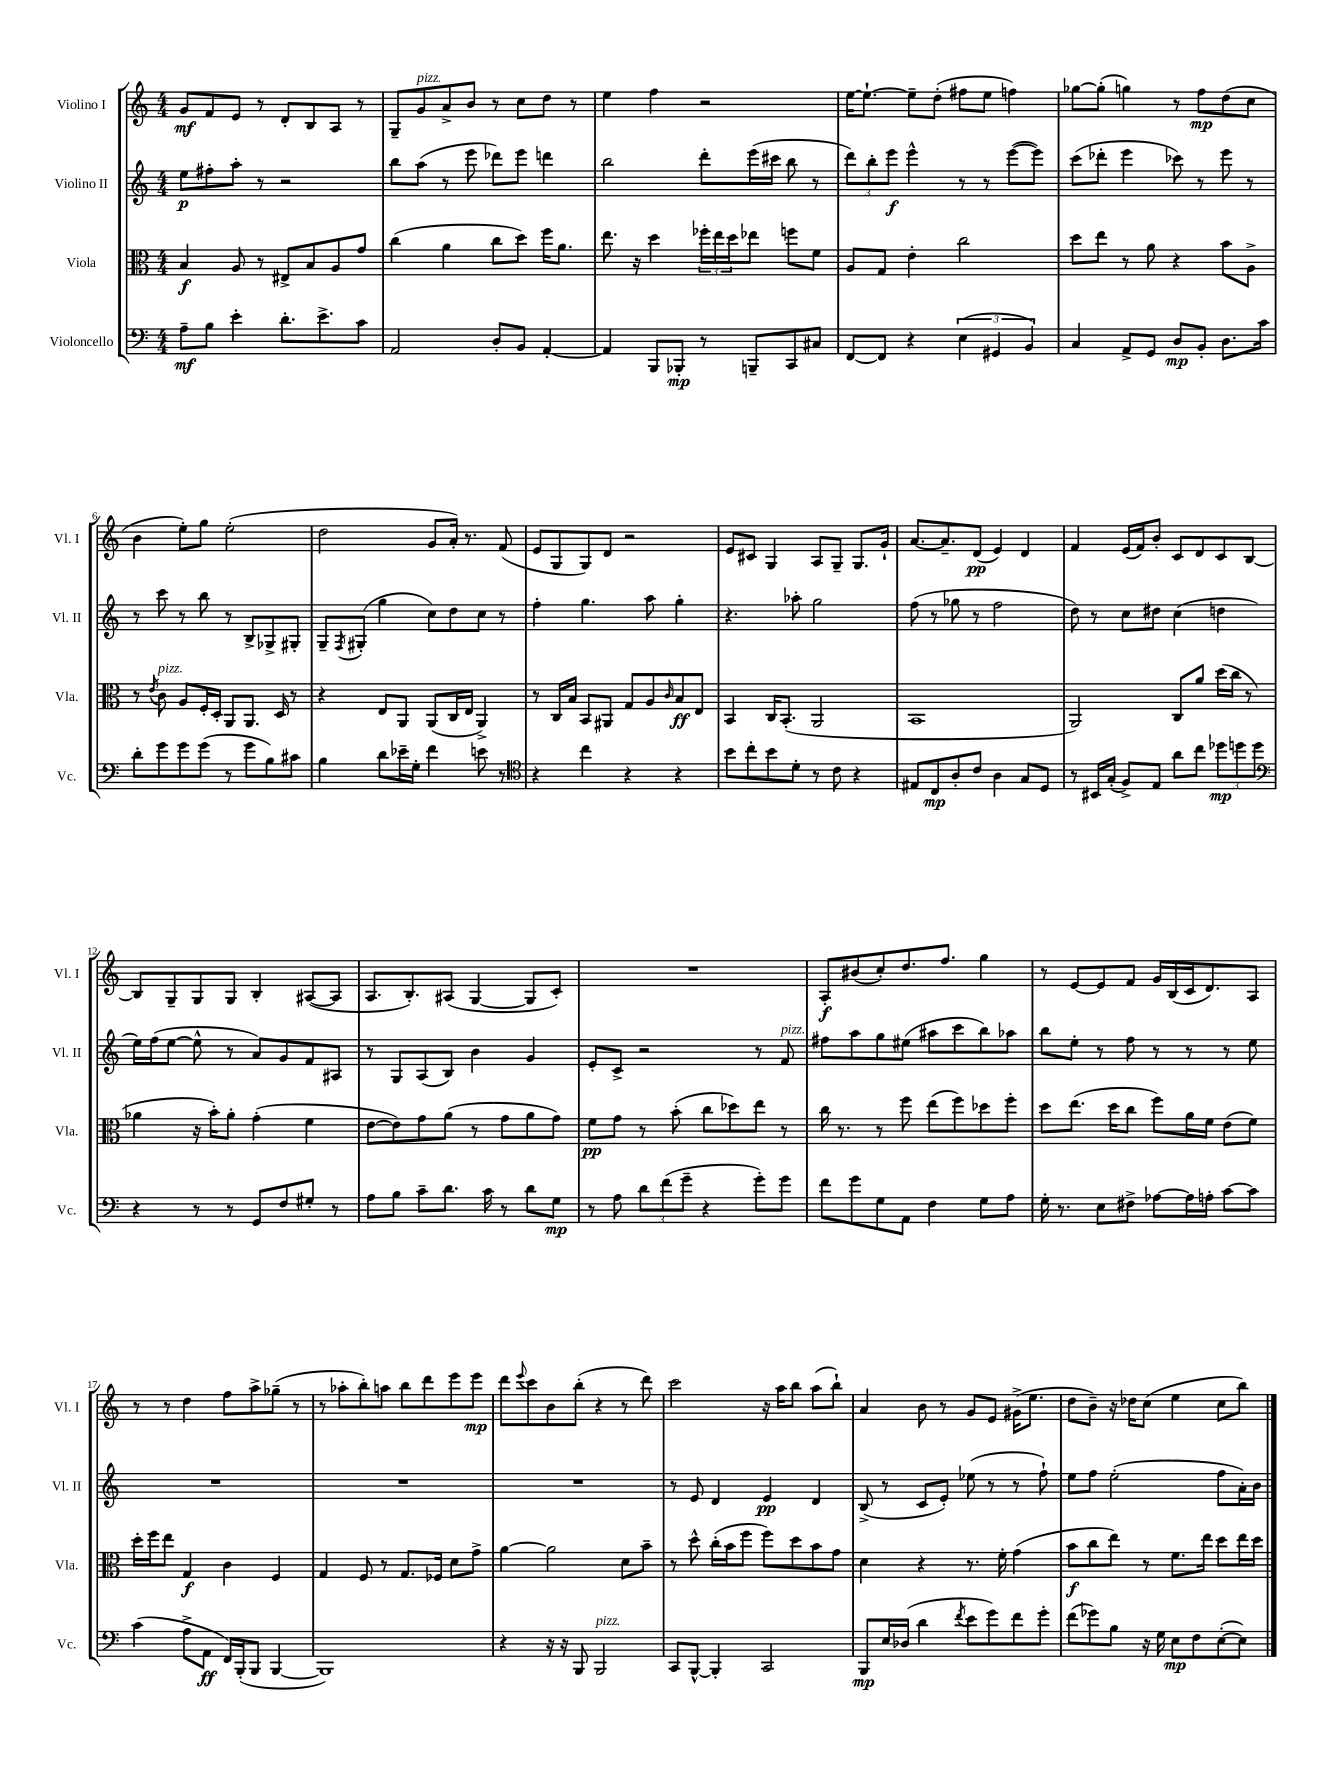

**kern	**kern	**kern	**kern
*staff4	*staff3	*staff2	*staff1
*clefF4	*clefC3	*clefG2	*clefG2
*k[]	*k[]	*k[]	*k[]
*M4/4	*M4/4	*M4/4	*M4/4
8A~	4B	8ee	8g
8B	.	8ff#'	8f
4e'	8A	8aa'	8e
.	8r	8r	8r
8.d'	8E#^	2r	8d'
.	8B	.	8B
8.e^	.	.	.
.	8A	.	8A
8c	8g	.	8r
=	=	=	=
2AA	(4cc	8bb	8G~
.	.	(8aa	8g
.	4a	8r	8a^
.	.	8eee	8b
8D'	8cc	8ddd-)	8r
8BB	8dd)	8eee	8cc
[4AA'	16ff	4ddd	8dd
.	8.a	.	.
.	.	.	8r
=	=	=	=
4AA]	8.ee	2bb	4ee
.	16r	.	.
8BBB	4dd	.	4ff
8BBB-'	.	.	.
8r	24ff-'	8ddd'	2r
.	24ee	.	.
.	24dd	.	.
8BBB~	8ee-	(16eee	.
.	.	16ccc#	.
8CC	8ff	8bb	.
8C#	8f	8r	.
=	=	=	=
[8FF	8A	12ddd)	[16ee
.	.	.	8.ee`_
.	.	12bb'	.
8FF]	8G	.	.
.	.	12eee	.
4r	4e'	4eee^^	8ee~]
.	.	.	(8dd'
(6E	2cc	8r	8ff#
.	.	8r	8ee
6GG#	.	.	.
.	.	([8eee	4ff)
6BB)	.	.	.
.	.	8eee])	.
=	=	=	=
4C	8dd	(8ccc	[8gg-
.	8ee	8ddd-'	(8gg-']
8AA^	8r	4eee	4gg)
8GG	8a	.	.
8D	4r	8ccc-)	8r
8BB'	.	8r	8ff
8.D	8b	8eee	(8dd
.	8A^	8r	8cc
16c	.	.	.
=	=	=	=
8d'	8r	8r	4b
.	8qe	.	.
8g	8c	8ccc	.
8g	8A	8r	8ee')
(8g	16F'	8bb	8gg
.	16D'	.	.
8r	8AA	8r	(2ee'
8g	8.AA	8B^	.
8B)	.	8G-^	.
.	16D	.	.
8c#	8r	8G#'	.
=	=	=	=
4B	4r	8G~	2dd
.	.	8qF	.
.	.	(8G#'	.
8d	8E	4gg	.
16e-~	8AA	.	.
16G'	.	.	.
4f	(8AA	8cc)	8g
.	16C	8dd	16a')
.	16E	.	8.r
8e	4AA^)	8cc	.
8r	.	8r	(8f
=	=	=	=
*clefC4	*	*	*
4r	8r	4ff'	8e
.	16C	.	8G
.	16B	.	.
4cc	8BB	4.gg	8G)
.	8AA#	.	8d
4r	8G	.	2r
.	8A	8aa	.
.	16qqc	.	.
4r	8B	4gg'	.
.	8E	.	.
=	=	=	=
8b	4BB	4.r	8e
8cc'	.	.	8c#
8b	16C	.	4G
.	(8.BB'	.	.
8d'	.	8aa-'	.
8r	2AA	2gg	8A
8c	.	.	8G~
4r	.	.	8.G
.	.	.	16g`
=	=	=	=
8E#	1BB	(8ff	[8.a
8C	.	8r	.
.	.	.	8.a~]
8A'	.	8gg-	.
8c	.	8r	(8d
4A	.	2ff	4e)
8G	.	.	4d
8D	.	.	.
=	=	=	=
8r	2AA)	8dd)	4f
16BB#	.	8r	.
(16G'	.	.	.
8F^)	.	8cc	(16e
.	.	.	16f)
8E	.	8dd#	8b'
8a	8C	(4cc	8c
8cc	8a	.	8d
12dd-	(16dd	4dd	8c
.	16cc	.	.
12dd	.	.	.
.	8r	.	[8B
12dd	.	.	.
=	=	=	=
*clefF4	*	*	*
4r	4a-	16ee)	8B]
.	.	(16ff	.
.	.	[8ee	8G~
8r	16r	8ee^^]	8G
.	16b')	.	.
8r	8a-'	8r	8G
8GG	(4g'	8a)	4B'
8F	.	8g	.
8G#'	4f	8f	([8A#
8r	.	8A#	8A#]
=	=	=	=
8A	[8e	8r	8.A
8B	8e])	8G	.
.	.	.	8.B')
8c~	8g	(8A	.
8.d	(8a	8B)	(8A#
.	8r	4b	[4G
16c	.	.	.
8r	8g	.	.
8d	8a	4g	8G]
8G	8g)	.	8c')
=	=	=	=
8r	8f	8e'	1r
8A	8g	8c^	.
12d	8r	2r	.
(12f	.	.	.
.	(8b'	.	.
12g~	.	.	.
4r	8cc	.	.
.	8dd-)	.	.
8g')	8ee	8r	.
8g	8r	8f	.
=	=	=	=
8f	16cc	8ff#	8A'
.	8.r	.	.
8g	.	8aa	(8b#
8G	8r	8gg	8cc')
8AA	8ff	(8ee#	8.dd
4F	(8ee	8aa#	.
.	.	.	8.ff
.	8ff)	8ccc	.
8G	8dd-	8bb)	4gg
8A	8ff'	8aa-	.
=	=	=	=
16G'	8dd	8bb	8r
8.r	.	.	.
.	(8.ee	8ee'	[8e
8E	.	8r	8e]
.	16dd	.	.
8F#^	8cc	8ff	8f
[8A-	8ff)	8r	16g
.	.	.	(16B
16A-]	16a	8r	16c
16A'	16f	.	8.d)
[8c	(8e	8r	.
8c]	8f)	8ee	8A
=	=	=	=
(4c	16dd'	1r	8r
.	16ff	.	.
.	8ee	.	8r
8A^	4G	.	4dd
8AA	.	.	.
16FF)	4c	.	8ff
(16BBB'	.	.	.
8BBB	.	.	8aa^
[4BBB	4F	.	(8gg-~
.	.	.	8r
=	=	=	=
1BBB])	4G	1r	8r
.	.	.	8aa-'
.	8F	.	8bb')
.	8r	.	8aa
.	8.G	.	8bb
.	.	.	8ddd
.	16F-	.	.
.	8d	.	8eee
.	8g^	.	8eee
=	=	=	=
4r	[4a	1r	8ddd
.	.	.	8qqeee
.	.	.	8ccc
16r	2a]	.	8b
16r	.	.	.
8BBB	.	.	(8bb'
2BBB	.	.	4r
.	8d	.	8r
.	8b~	.	8ddd)
=	=	=	=
8CC	8r	8r	2ccc
[8BBB^^	8dd^^	8e	.
4BBB']	(16cc'	4d	.
.	16b	.	.
.	8ff	.	.
2CC	8ff)	4e	16r
.	.	.	16aa
.	8dd	.	8bb
.	8b	4d	(8aa
.	8g	.	8bb`)
=	=	=	=
8BBB	4d	(8B^	4a
16E	.	8r	.
(16D-	.	.	.
4d	4r	8c	8b
.	.	8e')	8r
8qf	.	.	.
8e	8.r	(8ee-	8g
8g)	.	8r	8e
.	16f'	.	.
8f	(4g	8r	(16g#^
.	.	.	8.ee
8g'	.	8ff`)	.
=	=	=	=
(8f	8b	8ee	8dd
8g-)	8cc	8ff	8b~)
8B	8ee)	(2ee'	16r
.	.	.	16dd-
16r	8r	.	(8cc
16G	.	.	.
8E	8.f	.	4ee
8F	.	.	.
.	16ee	.	.
([8E'	8dd	8ff	8cc
8E])	16ee	16a')	8bb)
.	16dd	16b	.
==	==	==	==
*-	*-	*-	*-
